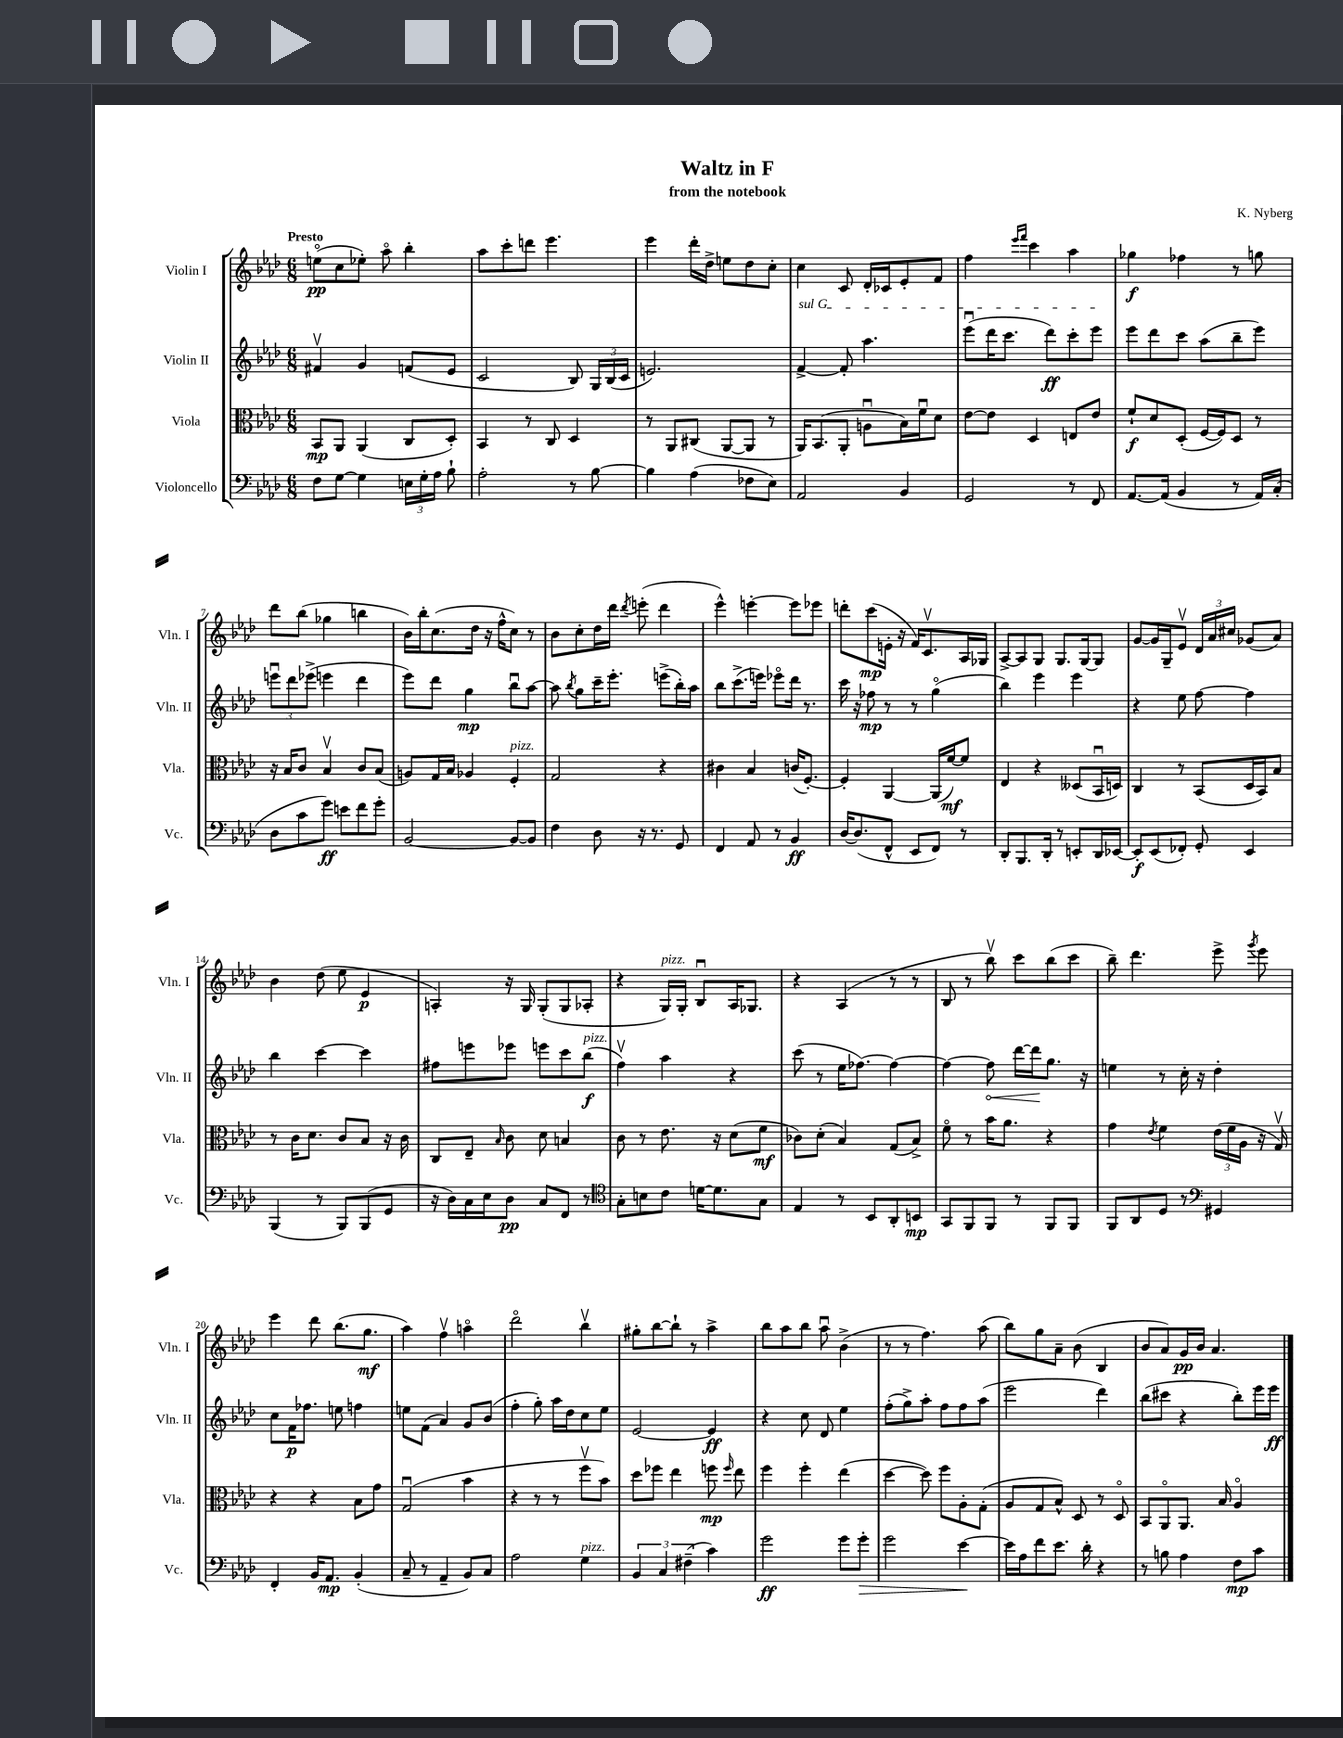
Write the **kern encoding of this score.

**kern	**kern	**kern	**kern
*staff4	*staff3	*staff2	*staff1
*clefF4	*clefC3	*clefG2	*clefG2
*k[b-e-a-d-]	*k[b-e-a-d-]	*k[b-e-a-d-]	*k[b-e-a-d-]
*M6/8	*M6/8	*M6/8	*M6/8
8F	8BB-	4f#v	(8eeo
[8G	8AA-	.	8cc
4G]	(4AA-	4g	8ee-')
.	.	.	8aa-o
24E	8C	(8f	4bb-'
24G'	.	.	.
24A-	.	.	.
8B-`	8D-')	8e-	.
=	=	=	=
2A-'	4BB-	2c	8aa-
.	.	.	8ccc'
.	8r	.	8ddd
.	8C	.	4.eee-
8r	4D-	8B-)	.
[8B-	.	24G	.
.	.	(24B-	.
.	.	24c	.
=	=	=	=
4B-]	8r	2.e)	4eee-
.	8AA-	.	.
(4A-	(8C#	.	16ddd-'
.	.	.	16dd-^
.	[8AA-	.	8ee
8F-	8AA-]	.	8dd-
8E-)	8r	.	8cc'
=	=	=	=
2AA-	16AA-)	[4f^	4cc
.	(8.BB-	.	.
.	8AA-'	8f']	8c
.	8Au	4.aa-	16d-'
.	.	.	16c-
4BB-	16B-)	.	8e-'
.	16fu	.	.
.	8d-	.	8f
=	=	=	=
2GG	[8e-	(8eee-u	4ff
.	8e-]	16ddd-	.
.	.	8.ccc	.
.	.	.	16qqeee-
.	.	.	16qqfff
.	4D-	.	4ccc
.	.	8ddd-)	.
8r	8E	8ccc'	4aa-
8FF	8e-	8eee-	.
=	=	=	=
[8.AA-	8f`	8eee-	4gg-
.	8d-	8ddd-	.
(16AA-]	.	.	.
4BB-	(8D-'	8ccc	4ff-
.	[16F	(8aa-	.
.	16F])	.	.
8r	8D-	8bb-~	8r
16AA-)	8r	8eee-)	8gg
(16C'	.	.	.
=	=	=	=
8D-	16r	12eeeu	8ddd-
.	16B-	.	.
.	.	12ddd-	.
8c	8c	.	(8bb-
.	.	(12eee-^	.
8g)	4B-v	4eee	4gg-
8e	.	.	.
8f	8c	4ddd-	4bb
8g'	(8B-	.	.
=	=	=	=
[2BB-	8A)	8eee-)	16b-)
.	.	.	16bb-'
.	16G	8ddd-	(8.cc
.	16B-	.	.
.	4A-	4gg	.
.	.	.	16dd-
.	.	.	16r
.	.	.	16ff^^
8BB-_	4F'	8bb-u	8cc)
8BB-]	.	[8aa-	8r
=	=	=	=
4F	2G	8aa-]	8b-
.	.	8qbb-	.
.	.	8gg	8cc'
8D-	.	16ccc~	16dd-
.	.	8.eee-'	16ddd-
.	.	.	8qddd-
16r	.	.	(8eee'
8.r	.	.	.
.	4r	(8eee^	4ddd-
8GG	.	16bb-')	.
.	.	16aa-	.
=	=	=	=
4FF	4c#	8bb-	4eee-^^)
.	.	(8.ccc^	.
8AA-	4B-	.	[4eee'
.	.	16eee)	.
8r	.	8eee-o	.
4BB-	(16c	16ddd-	8eee]
.	[8.F')	8.r	.
.	.	.	8eee-
=	=	=	=
[16D-	4F']	16ccc	8ddd'
(8.D-]	.	16r	.
.	.	8ff-	(8ccc
8FF^^	[4AA-	8r	16e'
.	.	.	16r
8EE-	.	8r	16f)
.	.	.	8.cv
8FF)	(16AA-]	(4ggo	.
.	[16f)	.	.
8r	8f]	.	16A-
.	.	.	16G-
=	=	=	=
8DD-'	4E-	4bb-)	[8A-^
8.BBB-	.	.	8A-]
.	4r	4eee-	8G
16DD-'	.	.	.
8r	.	.	8.G
8EE'	(8D--	4eee-	.
.	.	.	[16G
16DD-	16BB-u	.	8G]
[16EE-	16D)	.	.
=	=	=	=
8EE-']	4C	4r	[8g
(8EE-	.	.	16g]
.	.	.	16G~
8FF-')	8r	8ee-	8e-v
8GG'	(8BB-	[8ff	24d-
.	.	.	24a-
.	.	.	24cc#
4EE-	16D-	4ff]	(8g-
.	16BB-)	.	.
.	8B-	.	8a-)
=	=	=	=
(4BBB-	8r	4bb-	4b-
.	16c	.	.
.	8.d-	.	.
8r	.	[4ccc	(8dd-
8BBB-)	8c	.	8ee-
(8BBB-	8B-	4ccc]	4e-
8GG	16r	.	.
.	16c	.	.
=	=	=	=
16r	8C	8ff#	4A')
16D-)	.	.	.
16C	8E-~	8eee	.
16E-	.	.	.
.	16qqB-	.	.
8D-	8c	8eee-	16r
.	.	.	16G
8C	8d-	8eee	(8G'
8FF	4B	8ccc	8G
8r	.	(8bb-	8A-'
=	=	=	=
*clefC4	*	*	*
8G'	8c	4ffv)	4r
8B	8r	.	.
8c	8.e-	4aa-	16G)
.	.	.	16G'
[16d	.	.	8B-u
8.d]	16r	.	.
.	(8d-	4r	16A-
.	.	.	8.G-
8G	8f	.	.
=	=	=	=
4E-	8c-)	(8ccc	4r
.	(8d-'	8r	.
8r	4B-)	16ee-	(4A-
.	.	[8.ff-)	.
8BB-	.	.	.
8AA-'	(8G	4ff-_	8r
8BB	8B-^)	.	8r
=	=	=	=
8GG	8fo	4ff-_	8B-
8FF	8r	.	8r
8FF	16b-	8ff-]	8bb-v)
.	8.a-	.	.
8r	.	[16ddd-	8ccc
.	.	16ddd-]	.
8FF	4r	8.gg	(8bb-
8FF	.	.	8ccc
.	.	16r	.
=	=	=	=
8FF	4g	4ee	8bb-~)
8AA-	.	.	4.ddd-
.	8qe-	.	.
8D-	4f	8r	.
8r	.	16cc'	.
.	.	16r	.
*clefF4	*	*	*
4GG#	(24e-	4dd-'	8eee-^
.	24f	.	.
.	24A-	.	.
.	.	.	8qggg
.	16r	.	8eee-
.	16Gv)	.	.
=	=	=	=
4FF'	4r	8cc	4eee-
.	.	16f	.
.	.	8.ff-	.
16BB-	4r	.	8ddd-
8.AA-	.	.	.
.	.	8ee	(8.bb-
(4BB-'	8B-	4ff	.
.	.	.	8.gg
.	8g	.	.
=	=	=	=
8C~	(2Gu	8ee	4aa-)
8r	.	(8f	.
4AA-~	.	4a-)	4ffv
8BB-)	4b-	8g	4aao
8C	.	(8b-	.
=	=	=	=
2A-	4r	4ff'	2ddd-o
.	8r	8gg')	.
.	8r	16aa-	.
.	.	16dd-	.
4G	8ffv	8cc	4bb-v
.	8b-)	8ee-	.
=	=	=	=
6BB-	8dd-	[2e-	8gg#'
.	8ff-	.	[8bb-
6C	.	.	.
.	4ee-	.	8bb-`]
(6F#~	.	.	.
.	.	.	8r
4c)	8ff	4e-]	4aa-^
.	16qqff	.	.
.	8ee-	.	.
=	=	=	=
2g	4ff	4r	8bb-
.	.	.	8aa-
.	4ff'	8cc	8bb-
.	.	8d-	8aa-u
8g	(4ee-	4ee-	(4b-^
8g'	.	.	.
=	=	=	=
2g	[4dd-	(8ff'	8r
.	.	8gg^)	8r
.	8dd-])	8aa-'	4.ff)
.	8ff	8ff	.
[4e-	8A-'	8ff	.
.	(8G'	(8aa-	(8aa-
=	=	=	=
16e-]	8A-	2eee-	8bb-)
16A-	.	.	.
8f	8G	.	8gg
8.e-	8B-^^)	.	8a-~
.	8D-	.	(8b-
16d-'	.	.	.
4r	8r	4ddd-)	4B-
.	8D-o	.	.
=	=	=	=
8r	8BB-	(8bb-	8b-
8B	8AA-o	8ccc#	8a-)
4A-	8.AA-	4r	16g
.	.	.	16b-
.	.	.	4.a-
.	16B-	.	.
8F	4A-o	8bb-')	.
8c	.	16eee-	.
.	.	16eee-	.
==	==	==	==
*-	*-	*-	*-
